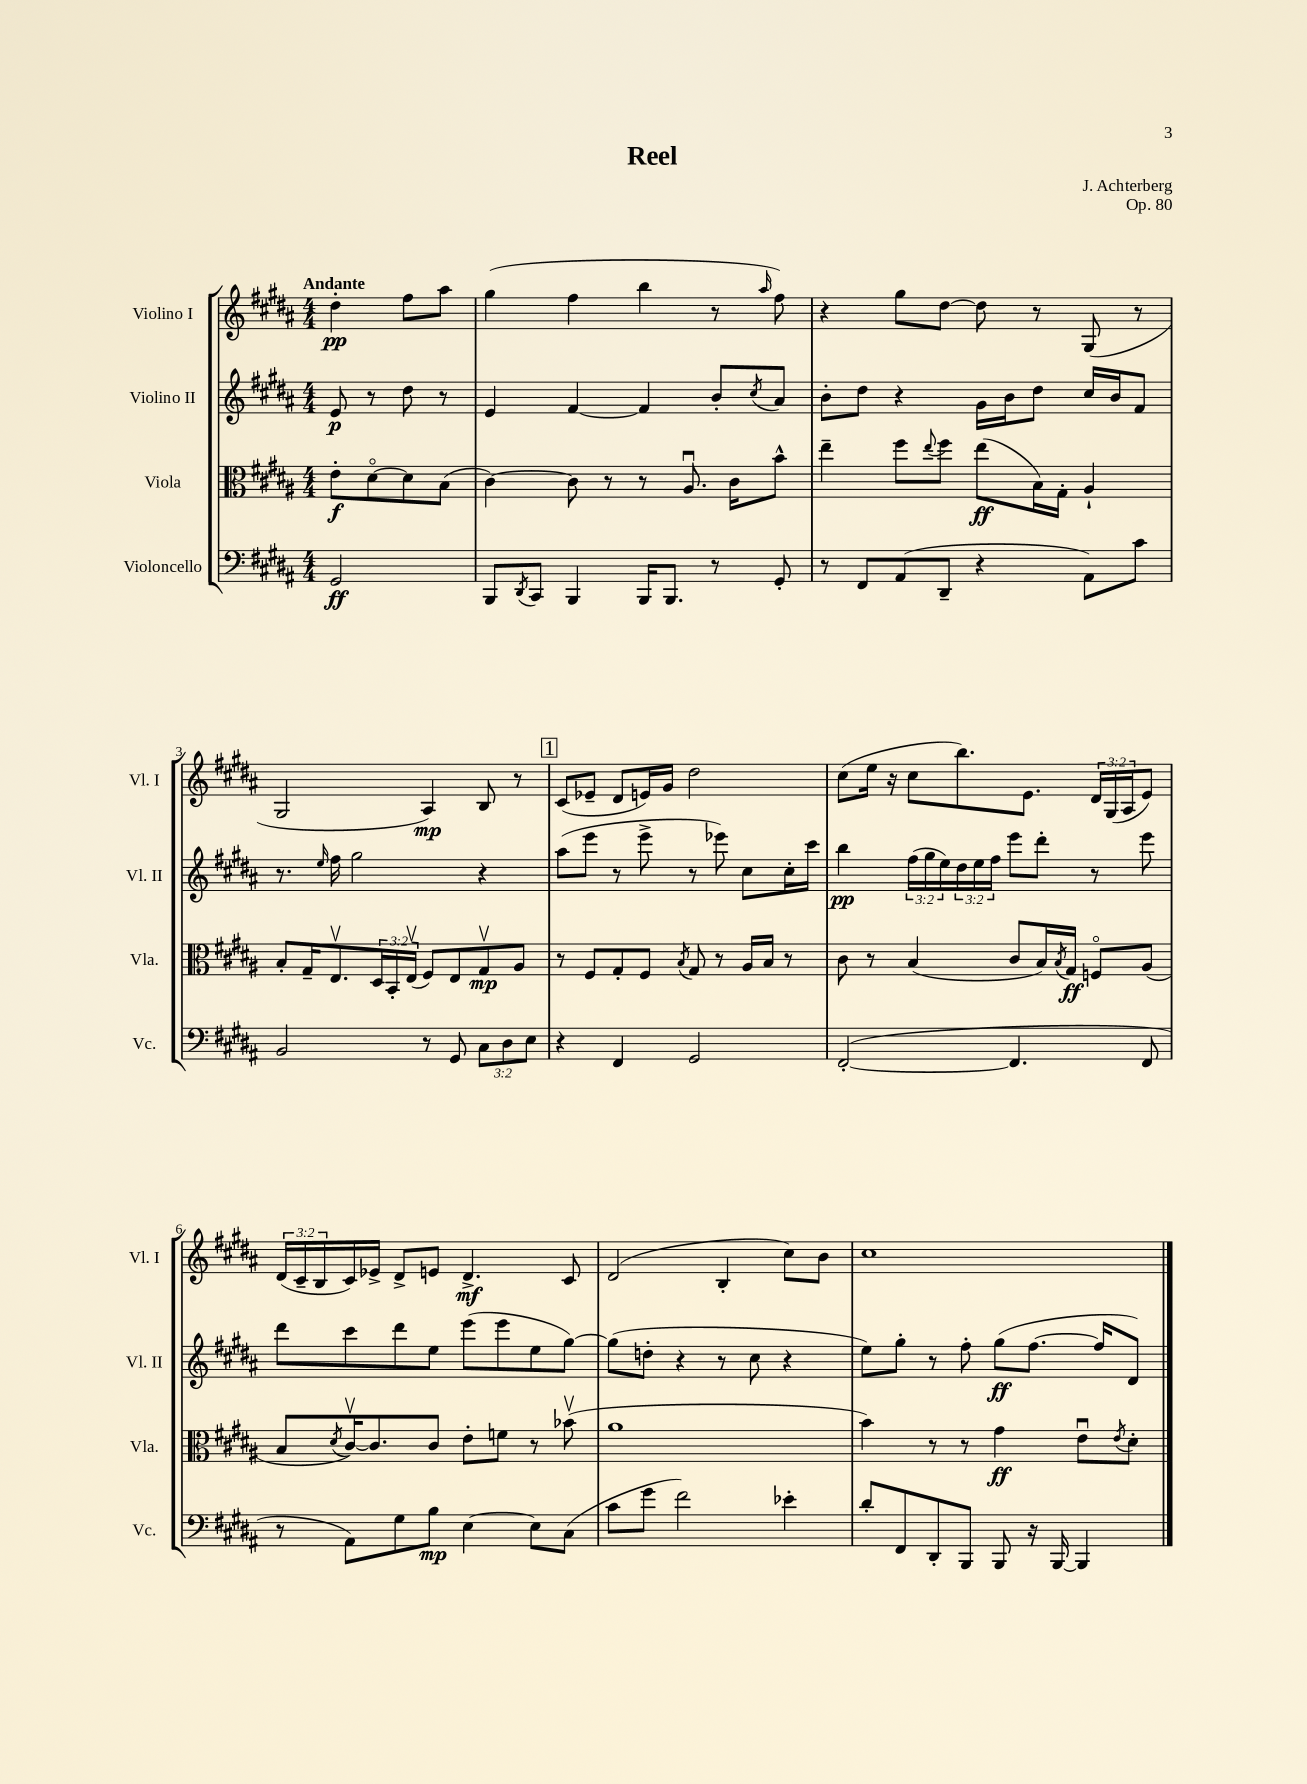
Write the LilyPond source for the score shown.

\header { title = "Reel" composer = "J. Achterberg" opus = "Op. 80" }
<<
\new StaffGroup <<
\new Staff = "s0" \with { instrumentName = "Violino I" shortInstrumentName = "Vl. I" } {
    \clef treble \key b \major \numericTimeSignature \time 4/4 \override Staff.TupletNumber.text = #tuplet-number::calc-fraction-text \partial 2 \tempo "Andante"
    dis''4-.\pp fis''8 ais''8 |
    gis''4( fis''4 b''4 r8 \grace { ais''16 } fis''8) |
    r4 gis''8 dis''8~ dis''8 r8 gis8( r8 |
    gis2 ais4\mp) b8 r8 |
    \mark \markup { \box "1" } cis'8( ees'8-- dis'8 e'16) gis'16 dis''2 |
    cis''8( e''16 r16 cis''8 b''8.) e'8. \tuplet 3/2 { dis'16 gis16( ais16 } e'8) |
    \tuplet 3/2 { dis'16( cis'16-- b16 } cis'16) ees'16-> dis'8-> e'8 dis'4.->\mf cis'8 |
    dis'2( b4-. cis''8) b'8 |
    cis''1 \bar "|." |
}
\new Staff = "s1" \with { instrumentName = "Violino II" shortInstrumentName = "Vl. II" } {
    \clef treble \key b \major \numericTimeSignature \time 4/4 \override Staff.TupletNumber.text = #tuplet-number::calc-fraction-text \partial 2
    e'8\p r8 dis''8 r8 |
    e'4 fis'4~ fis'4 b'8-. \acciaccatura { cis''8 } ais'8 |
    b'8-. dis''8 r4 gis'16 b'16 dis''8 cis''16 b'16 fis'8 |
    r8. \grace { e''16 } fis''16 gis''2 r4 |
    \mark \markup { \box "1" } ais''8( e'''8 r8 e'''8-> r8 ees'''8) cis''8 cis''16-. cis'''16 |
    b''4\pp \tuplet 3/2 { fis''16( gis''16 e''16) } \tuplet 3/2 { dis''16 e''16 fis''16 } e'''8 dis'''8-. r8 e'''8 |
    dis'''8 cis'''8 dis'''8 e''8 e'''8( e'''8 e''8 gis''8~) |
    gis''8( d''8-. r4 r8 cis''8 r4 |
    e''8) gis''8-. r8 fis''8-. gis''8\ff( fis''8.~ fis''16 dis'8) \bar "|." |
}
\new Staff = "s2" \with { instrumentName = "Viola" shortInstrumentName = "Vla." } {
    \clef alto \key b \major \numericTimeSignature \time 4/4 \override Staff.TupletNumber.text = #tuplet-number::calc-fraction-text \partial 2
    e'8-.\f dis'8~\flageolet dis'8 b8( |
    cis'4~) cis'8 r8 r8 ais8.\downbow cis'16 b'8-^ |
    e''4-- fis''8 \appoggiatura { e''8 } fis''8 e''8\ff( b16) gis16-. ais4-! |
    b8-. gis16-- e8.\upbow \tuplet 3/2 { dis16 b,16-. e16\upbow( } fis8) e8 gis8\upbow\mp ais8 |
    \mark \markup { \box "1" } r8 fis8 gis8-. fis8 \acciaccatura { b8 } gis8 r8 ais16 b16 r8 |
    cis'8 r8 b4( cis'8 b16) \acciaccatura { b8 } gis16\ff f8\flageolet ais8( |
    b8 \acciaccatura { dis'8 } cis'16~\upbow) cis'8. cis'8 e'8-. f'8 r8 bes'8\upbow( |
    ais'1 |
    b'4) r8 r8 gis'4\ff e'8\downbow \acciaccatura { e'8 } dis'8-. \bar "|." |
}
\new Staff = "s3" \with { instrumentName = "Violoncello" shortInstrumentName = "Vc." } {
    \clef bass \key b \major \numericTimeSignature \time 4/4 \override Staff.TupletNumber.text = #tuplet-number::calc-fraction-text \partial 2
    gis,2\ff |
    b,,8 \acciaccatura { dis,8 } cis,8 b,,4 b,,16 b,,8. r8 gis,8-. |
    r8 fis,8 ais,8( dis,8-- r4 ais,8) cis'8 |
    b,2 r8 gis,8 \tuplet 3/2 { cis8 dis8 e8 } |
    \mark \markup { \box "1" } r4 fis,4 gis,2 |
    fis,2~-.( fis,4. fis,8 |
    r8 ais,8) gis8 b8\mp e4~ e8 cis8( |
    cis'8 gis'8 fis'2) ees'4-. |
    dis'8-. fis,8 dis,8-. b,,8 b,,8 r16 b,,16~ b,,4 \bar "|." |
}
>>
>>
